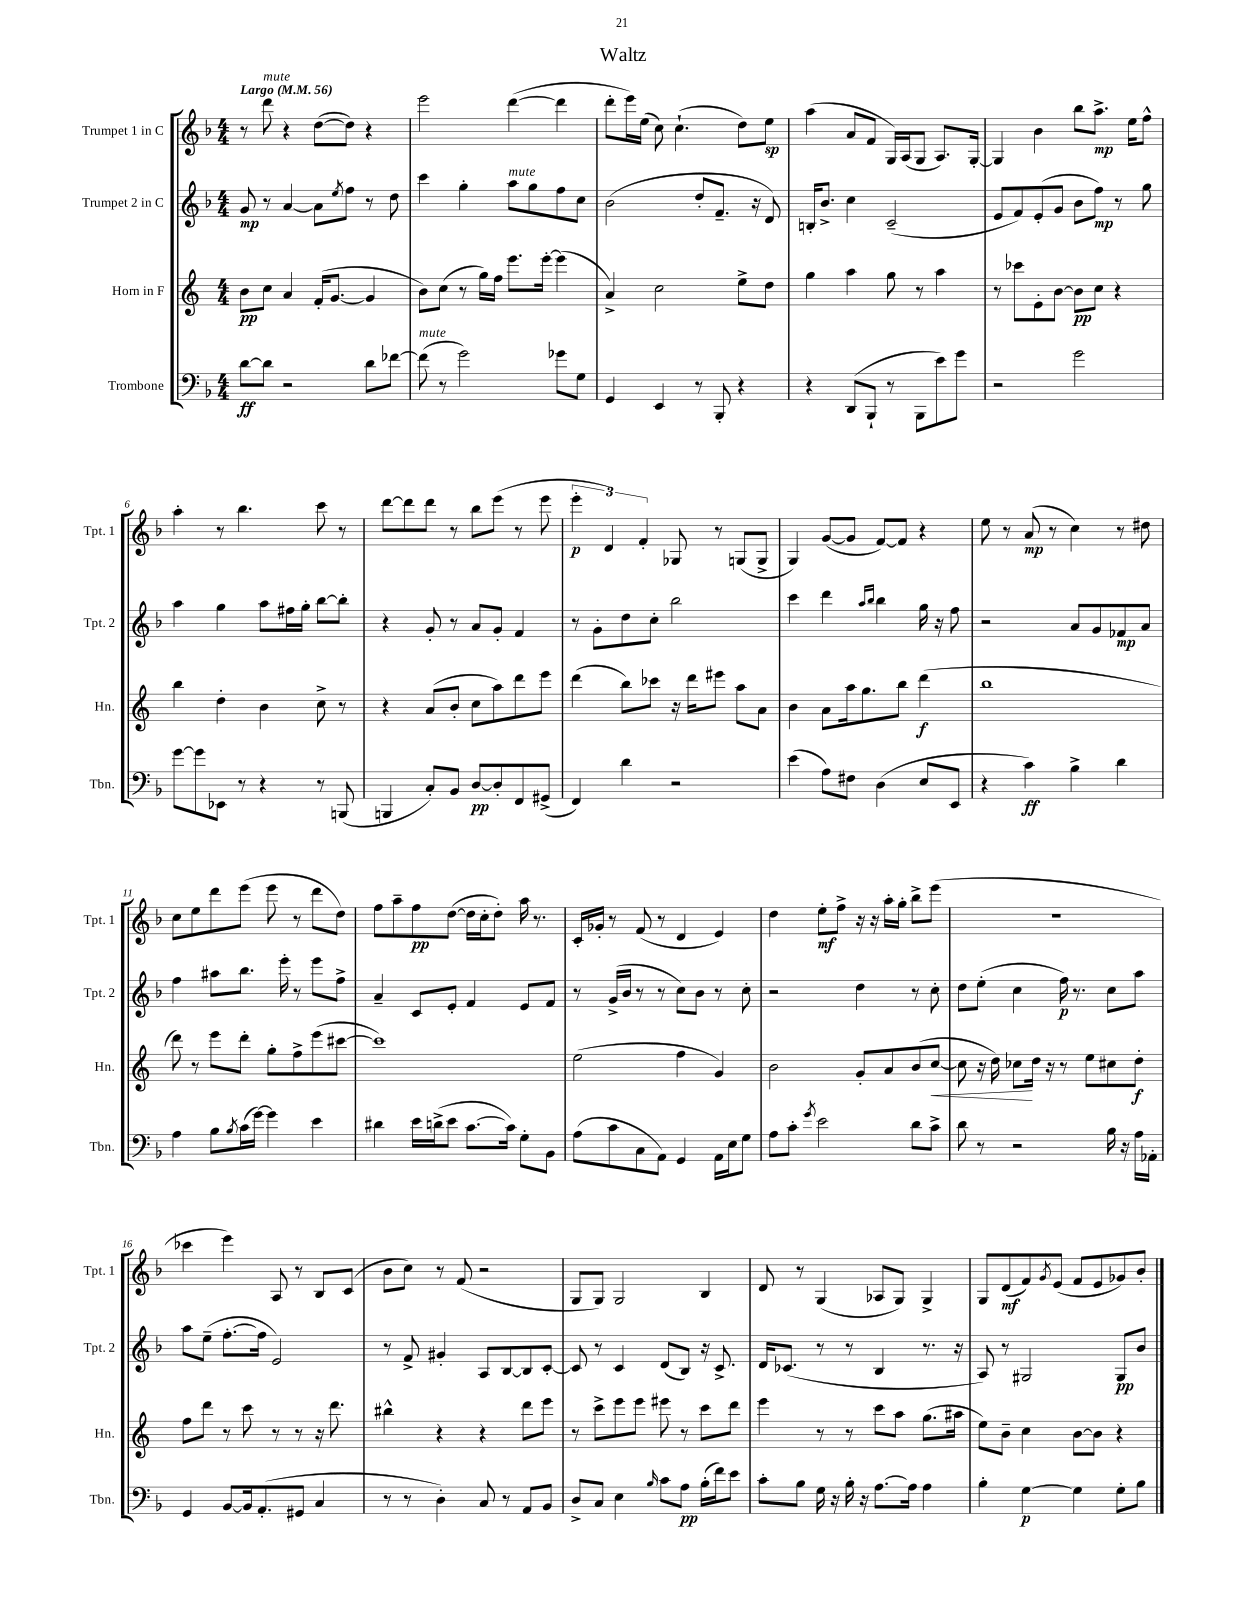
\header { title = "Waltz" }
<<
\new StaffGroup <<
\new Staff = "s0" \with { instrumentName = "Trumpet 1 in C" shortInstrumentName = "Tpt. 1" } {
    \clef treble \key f \major \numericTimeSignature \time 4/4 \tempo "Largo" 4 = 56
    r8 d'''8^\markup { \italic "mute" } r4 d''8~( d''8) r4 |
    e'''2 d'''4~( d'''4 |
    d'''8-. e'''16) e''16( c''8) c''4.-!( d''8) e''8\sp |
    a''4( a'8 f'8 g16) a16( g8 a8.) g16~-. |
    g4 bes'4 bes''8 a''8.->\mp e''16 f''8-^ |
    a''4-. r8 bes''4. c'''8 r8 |
    d'''8~ d'''8 d'''8 r8 bes''8 e'''8( r8 e'''8 |
    \tuplet 3/2 { e'''4-.\p d'4) f'4-. } ges8 r8 g8( g8-> |
    g4) g'8~( g'8 f'8~) f'8 r4 |
    e''8 r8 a'8\mp( r8 c''4) r8 dis''8 |
    c''8 e''8 d'''8 e'''8( e'''8 r8 d'''8 d''8) |
    f''8 a''8-- f''8\pp d''8~( d''16 c''16-. d''8-.) a''16 r8. |
    c'16-. ges'16-. r8 f'8( r8 d'4 e'4) |
    d''4 e''8-.\mf f''8-> r16 r16 a''16-. g''16-. bes''8-> e'''8( |
    R1 |
    ces'''4 e'''4) a8 r8 bes8 c'8( |
    bes'8 c''8) r8 f'8( r2 |
    g8 g8) g2 bes4 |
    d'8 r8 g4( aes8 g8) g4-> |
    g8 d'8\mf( f'8) \acciaccatura { g'8 } e'8( f'8 e'8 ges'8) bes'8-. \bar "|." |
}
\new Staff = "s1" \with { instrumentName = "Trumpet 2 in C" shortInstrumentName = "Tpt. 2" } {
    \clef treble \key f \major \numericTimeSignature \time 4/4
    g'8\mp r8 a'4~ a'8 \acciaccatura { e''8 } f''8 r8 d''8 |
    c'''4 g''4-. a''8^\markup { \italic "mute" } g''8 f''8 c''8 |
    bes'2( d''8-. f'8.-- r16 d'8) |
    b16-. bes'8.-> c''4 c'2--( |
    e'8 f'8) e'8-.( g'8 bes'8 f''8\mp) r8 g''8 |
    a''4 g''4 a''8 fis''16 g''16-. bes''8~ bes''8-. |
    r4 g'8-. r8 a'8 g'8-. f'4 |
    r8 g'8-. d''8 c''8-. bes''2 |
    c'''4 d'''4 \grace { a''16 bes''16 } bes''4 g''16 r16 f''8 |
    r2 a'8 g'8 fes'8\mp a'8 |
    f''4 ais''8 bes''8. e'''16-. r8 e'''8 f''8-> |
    a'4-- c'8 e'8-. f'4 e'8 f'8 |
    r8 g'16->( bes'16 r8 r8 c''8) bes'8 r8 c''8-. |
    r2 d''4 r8 c''8-. |
    d''8 e''8-.( c''4 f''16\p) r8. c''8 a''8 |
    a''8 e''8--( f''8.~-. f''16 e'2) |
    r8 f'8-> gis'4-. a8 bes8~ bes8 c'8~-. |
    c'8 r8 c'4 d'8( bes8) r16 c'8.-> |
    d'16 ces'8.( r8 r8 bes4 r8. r16 |
    a8) r8 gis2 gis8\pp bes'8 \bar "|." |
}
\new Staff = "s2" \with { instrumentName = "Horn in F" shortInstrumentName = "Hn." } {
    \clef treble \key c \major \numericTimeSignature \time 4/4
    b'8\pp c''8 a'4 f'16-.( g'8.~ g'4 |
    b'8) c''8( r8 g''16) f''16 e'''8. e'''16~-. e'''4( |
    a'4->) c''2 e''8-> d''8 |
    g''4 a''4 g''8 r8 a''4 |
    r8 ces'''8 e'8-. b'8~ b'8\pp c''8 r4 |
    b''4 d''4-. b'4 c''8-> r8 |
    r4 a'8( b'8-. c''8 a''8) d'''8 e'''8 |
    d'''4( b''8) ces'''8 r16 d'''16 eis'''8 a''8 a'8 |
    b'4 a'8 a''16 g''8. b''8 d'''4\f( |
    b''1 |
    d'''8) r8 e'''8 d'''8-. g''8-. f''8-> e'''8( cis'''8~ |
    cis'''1) |
    e''2( f''4 g'4) |
    b'2 g'8-. a'8 b'8( c''8~\< |
    c''8 r16 d''16) ces''8\! d''16 r16 r8 e''8 cis''8 d''8-.\f |
    f''8 d'''8 r8 c'''8 r8 r8 r16 d'''8. |
    bis''4-^ r4 r4 d'''8 e'''8 |
    r8 c'''8-> e'''8 e'''8 eis'''8 r8 c'''8 d'''8 |
    e'''4 r8 r8 c'''8 a''8 g''8.( ais''16 |
    e''8) b'8-- c''4 b'8~ b'8 r4 \bar "|." |
}
\new Staff = "s3" \with { instrumentName = "Trombone" shortInstrumentName = "Tbn." } {
    \clef bass \key f \major \numericTimeSignature \time 4/4
    d'8~\ff d'8 r2 d'8 fes'8~ |
    fes'8^\markup { \italic "mute" }( r8 g'2) ges'8 g8 |
    g,4 e,4 r8 bes,,8-. r4 |
    r4 d,8( bes,,8-! r8 bes,,8 e'8) g'8 |
    r2 g'2 |
    g'8~ g'8 ees,8 r8 r4 r8 b,,8( |
    b,,4 c8-.) bes,8 d8~\pp d8-. f,8 gis,8->( |
    f,4) d'4 r2 |
    e'4( a8) fis8 d4( e8 e,8 |
    r4 c'4\ff) bes4-> d'4 |
    a4 bes8 \acciaccatura { bes8 } c'16( g'16~) g'4 e'4 |
    dis'4 e'16 d'16->( e'8 c'8.~ c'16) g8-. bes,8 |
    a8( c'8 c8 a,8) g,4 a,16 e16 g8 |
    a8 c'8-. \acciaccatura { g'8 } e'2 d'8 c'8-> |
    d'8 r8 r2 bes16 r16 a16 aes,16-. |
    g,4 bes,8~ bes,16 a,8.-.( gis,8 c4 |
    r8 r8 d4-.) c8 r8 a,8 bes,8 |
    d8-> c8 e4 \grace { bes16 } c'8 a8\pp bes16-.( f'16) e'8 |
    c'8-. bes8 g16 r16 bes16-. r16 a8.~ a16 a4 |
    bes4-. g4~\p g4 g8-. bes8 \bar "|." |
}
>>
>>
